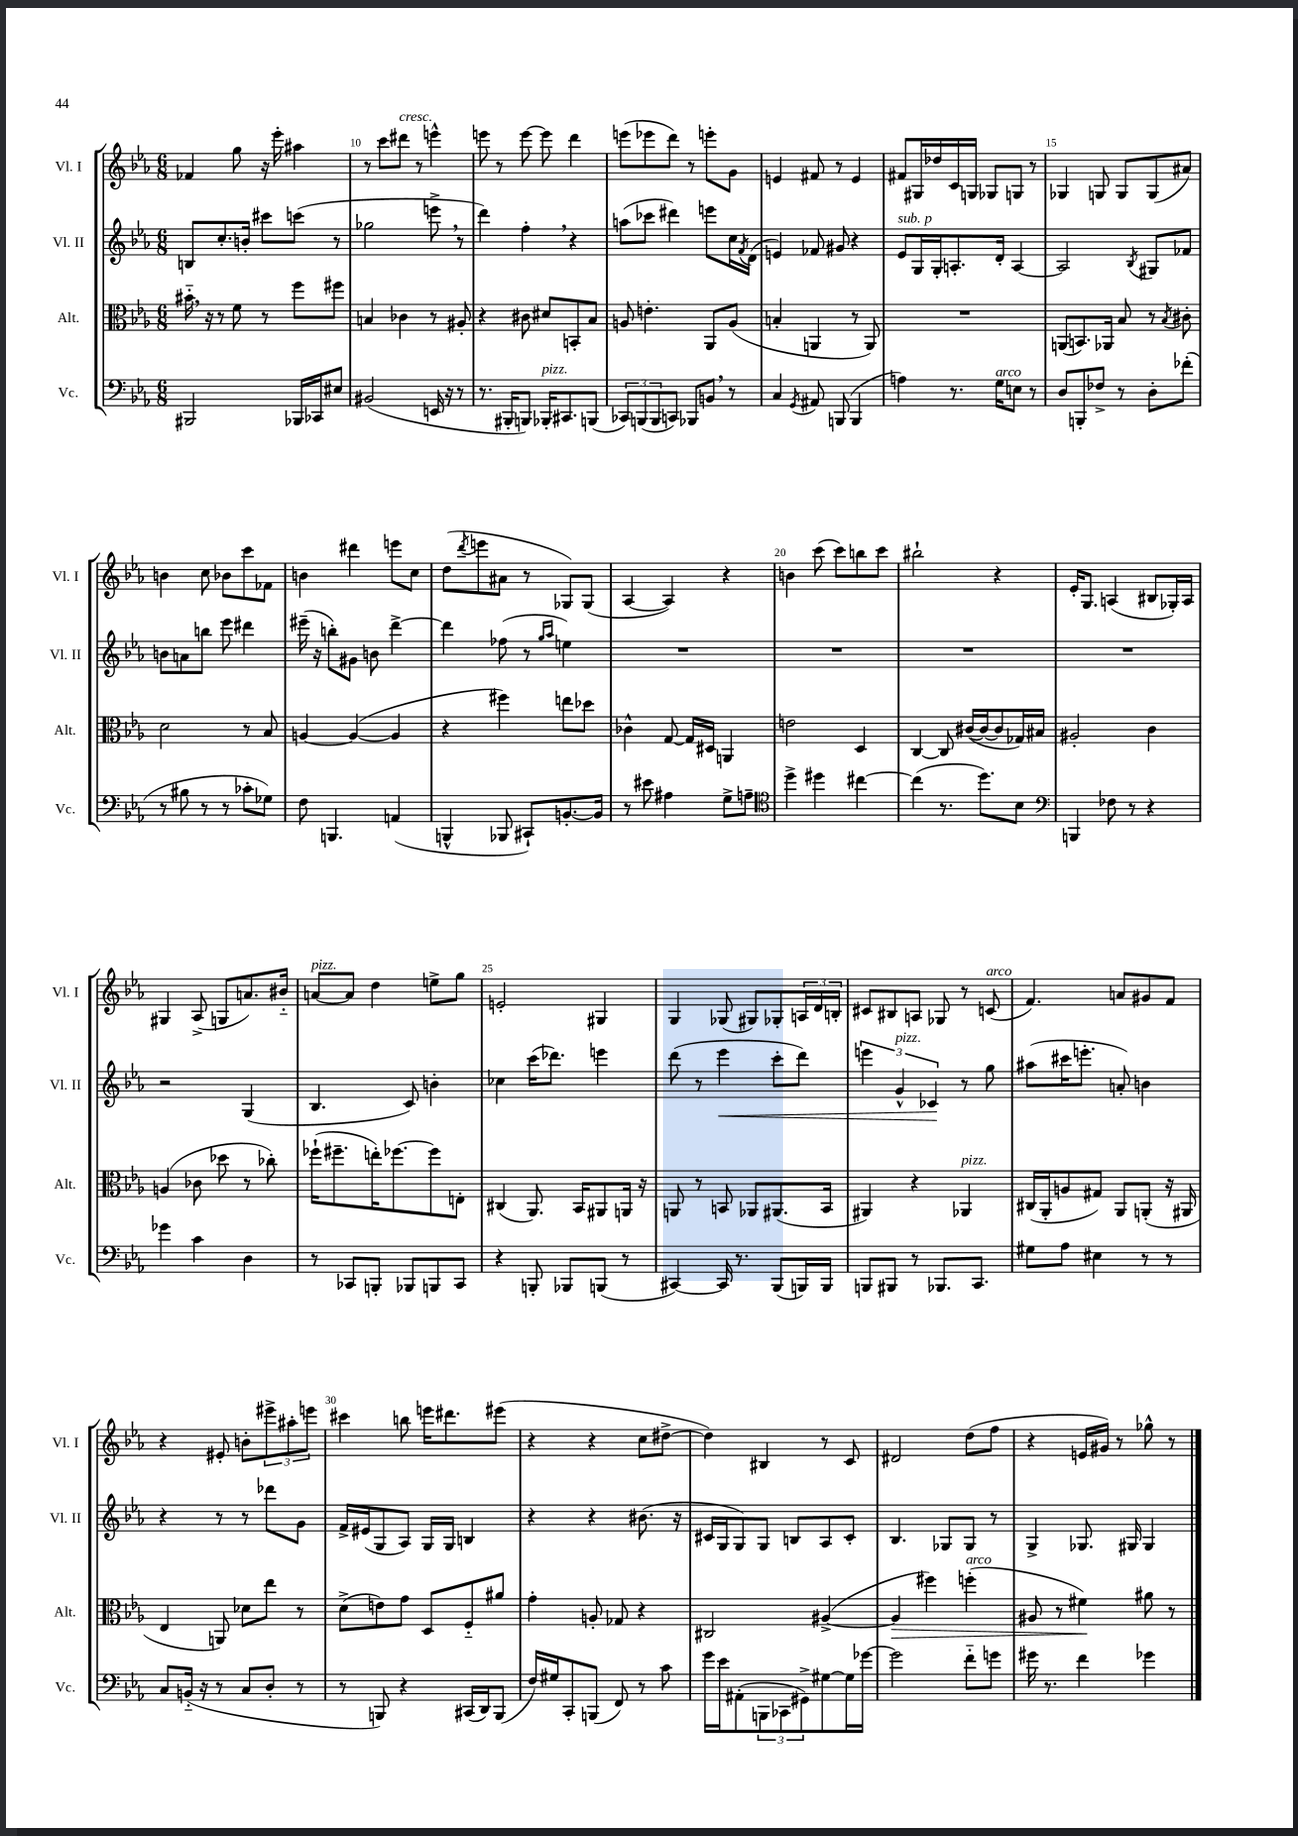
<<
\new StaffGroup <<
\new Staff = "s0" \with { instrumentName = "Vl. I" shortInstrumentName = "Vl. I" } {
    \clef treble \key ees \major \numericTimeSignature \time 6/8
    fes'4 g''8 r16 ees'''16-. ais''4 |
    r8 c'''8 dis'''8^\markup { \italic "cresc." } r8 e'''4-^ |
    e'''8 r8 e'''8~ e'''8 d'''4 |
    e'''8( ees'''8 d'''8) r8 e'''8-. g'8 |
    e'4 fis'8 r8 e'4 |
    fis'8 gis16 des''16 c'16 g16 ges8 g8 r8 |
    ges4 g8 g8 g8( ais'8) |
    b'4 c''8 bes'8 c'''8 fes'8 |
    b'4 dis'''4 e'''8 c''8 |
    d''8( \acciaccatura { d'''8 } e'''8 ais'8 r8 ges8) ges8( |
    aes4~ aes4) r4 |
    b'4 c'''8( c'''8) b''8 c'''8 |
    bis''2-! r4 |
    ees'16-. g8. a4( bis8 ges16-.) a16 |
    gis4 aes8->( g8 a'8.) bis'16-_ |
    a'8~^\markup { \italic "pizz." } a'8 d''4 e''8-> g''8 |
    e'2-. gis4 |
    g4 ges8( gis8) ges8-. \tuplet 3/2 { a16 d'16 b16-. } |
    cis'8 bis8 a8 ges8 r8 c'8^\markup { \italic "arco" }( |
    f'4.) a'8 gis'8 f'8 |
    r4 eis'8-. b'8-. \tuplet 3/2 { eis'''8-> ais''8-. e'''8 } |
    cis'''4 b''8 e'''16 dis'''8. eis'''8( |
    r4 r4 c''8 dis''8~-> |
    dis''4) bis4 r8 c'8 |
    dis'2 d''8( f''8 |
    r4 e'16 gis'16) r8 ges''8-^ r8 \bar "|." |
}
\new Staff = "s1" \with { instrumentName = "Vl. II" shortInstrumentName = "Vl. II" } {
    \clef treble \key ees \major \numericTimeSignature \time 6/8
    b8 c''8.-. b'16-. cis'''8 c'''8( r8 |
    ges''2 e'''8-> \breathe r8 |
    d'''4) f''4-. \breathe r4 |
    a''8( ces'''8 dis'''4) e'''8 c''16 \acciaccatura { f'8 } d'16( |
    e'4) fes'8 gis'8 r4 |
    ees'8^\markup { \italic "sub. p" } g16 g16-. a8.-. d'16-. a4~ |
    a2 \acciaccatura { bes8 } gis8 fes'8 |
    b'8 a'8 b''8 ees'''8 dis'''4 |
    eis'''16--( r16 b''8-.) gis'8 b'8 d'''4~-> |
    d'''4 fes''8( r8 \grace { g''16 aes''16 } e''4) |
    R2. |
    R2. |
    R2. |
    R2. |
    r2 g4( |
    bes4. c'8) b'4-. |
    ces''4 c'''16( des'''8.) e'''4 |
    d'''8( r8 ees'''4\< c'''8-. d'''8) |
    \tuplet 3/2 { e'''4 g'4-^^\markup { \italic "pizz." } ces'4\! } r8 g''8 |
    ais''8( cis'''16 e'''8.-. a'8-.) b'4 |
    r4 r8 r8 des'''8 g'8 |
    f'16-> eis'16( g8 aes8) g16 g16 b4 |
    r4 r4 bis'8.( r16 |
    cis'16 g16 g8) g8 b8 aes8 cis'8-. |
    bes4. ges8 ges8 r8 |
    g4-> ges8. gis16 gis4 \bar "|." |
}
\new Staff = "s2" \with { instrumentName = "Alt." shortInstrumentName = "Alt." } {
    \clef alto \key ees \major \numericTimeSignature \time 6/8
    bis'16-_ \breathe r16 r8 f'8 r8 f''8 fis''8 |
    b4 ces'4 r8 ais8-. |
    r4 cis'8 dis'8 b,8-. bes8 |
    a8 e'4.-. aes,8 a8( |
    b4-. a,4 r8 a,8) |
    R2. |
    a,8( b,8.) aes,16 bes8 r8 \acciaccatura { bes8 } cis'8-. |
    d'2 r8 bes8 |
    a4~ a4~( a4 |
    r4 fis''4) e''8 des''8 |
    ces'4-^ g8~ g16 dis16 a,4 |
    e'2 d4 |
    c4~ c8 cis'16~( cis'16~ cis'8 ges16) bis16 |
    ais2-. c'4 |
    a4( ces'8 des''8 r8 ces''8-.) |
    fes''16-!( fis''8.-- e''16-.) fes''8.~ fes''8 e8-. |
    cis4( aes,8.) bes,16 ais,8 a,16 r16 |
    a,8 r8 b,8 aes,8 ais,8.( b,16 |
    ais,4) r4 aes,4^\markup { \italic "pizz." } |
    cis16( aes,16-. a8 gis8) aes,8 a,8-.( r16 ais,16 |
    ees4 a,8) des'8 ees''8 r8 |
    d'8->( e'8) g'8 d8 f8-_ ais'8 |
    g'4-. a8-. ges8 r4 |
    cis2 ais4~->( |
    ais4\> fis''4) f''4-.^\markup { \italic "arco" }( |
    ais8 r8 fis'4\!) ais'8 r8 \bar "|." |
}
\new Staff = "s3" \with { instrumentName = "Vc." shortInstrumentName = "Vc." } {
    \clef bass \key ees \major \numericTimeSignature \time 6/8
    bis,,2 bes,,16 ces,16 eis8 |
    bis,2( e,16 r16 r8 |
    r8. bis,,16-. b,,8) bes,,16-.^\markup { \italic "pizz." } cis,8. b,,8( |
    \tuplet 3/2 { ces,8) b,,8( b,,8 } c,8) bes,,8 b,8 \breathe r8 |
    c4 \acciaccatura { g,8 } ais,8 b,,8( b,,4 |
    a4) r8. g16^\markup { \italic "arco" } e8 r8 |
    d8 b,,8-. fes8-> r8 d8-. fes'8-.( |
    r8 bis8 r8 r8 ces'8-. ges8) |
    f8 b,,4. a,4( |
    b,,4-^ bes,,8 cis,8-!) b,8.~-. b,16 |
    r8 eis'8 ais4 g8-> a8-- |
    \clef tenor d''4-> dis''4 cis''4~ |
    cis''4( r8. d''8.) bes8 |
    \clef bass b,,4 fes8 r8 r4 |
    ges'4 c'4 d4 |
    r8 ces,8 b,,8-. bes,,8 b,,8 ces,8 |
    r4 b,,8-. bes,,8 b,,8( r8 |
    cis,4~) cis,16 r8. bes,,8( b,,16) b,,16 |
    b,,8 bis,,8 r8 bes,,8. c,8. |
    gis8 aes8 eis4 r8 r8 |
    c8 b,16-_( r16 r8 c8 d8-. r8 |
    r8 b,,8) r4 cis,16( d,16) b,,8( |
    f16) gis16 c,8-. b,,8( f,8) r8 c'8 |
    g'16 ees'16 ais,8-.( \tuplet 3/2 { b,,8 ces,8 gis,8->) } gis8~ gis16 ges'16~ |
    ges'2 f'8-_ g'8 |
    gis'16 r8. f'4 ges'4 \bar "|." |
}
>>
>>
\layout { \context { \Score currentBarNumber = #9 \override BarNumber.break-visibility = ##(#f #t #t) barNumberVisibility = #(every-nth-bar-number-visible 5) } }
